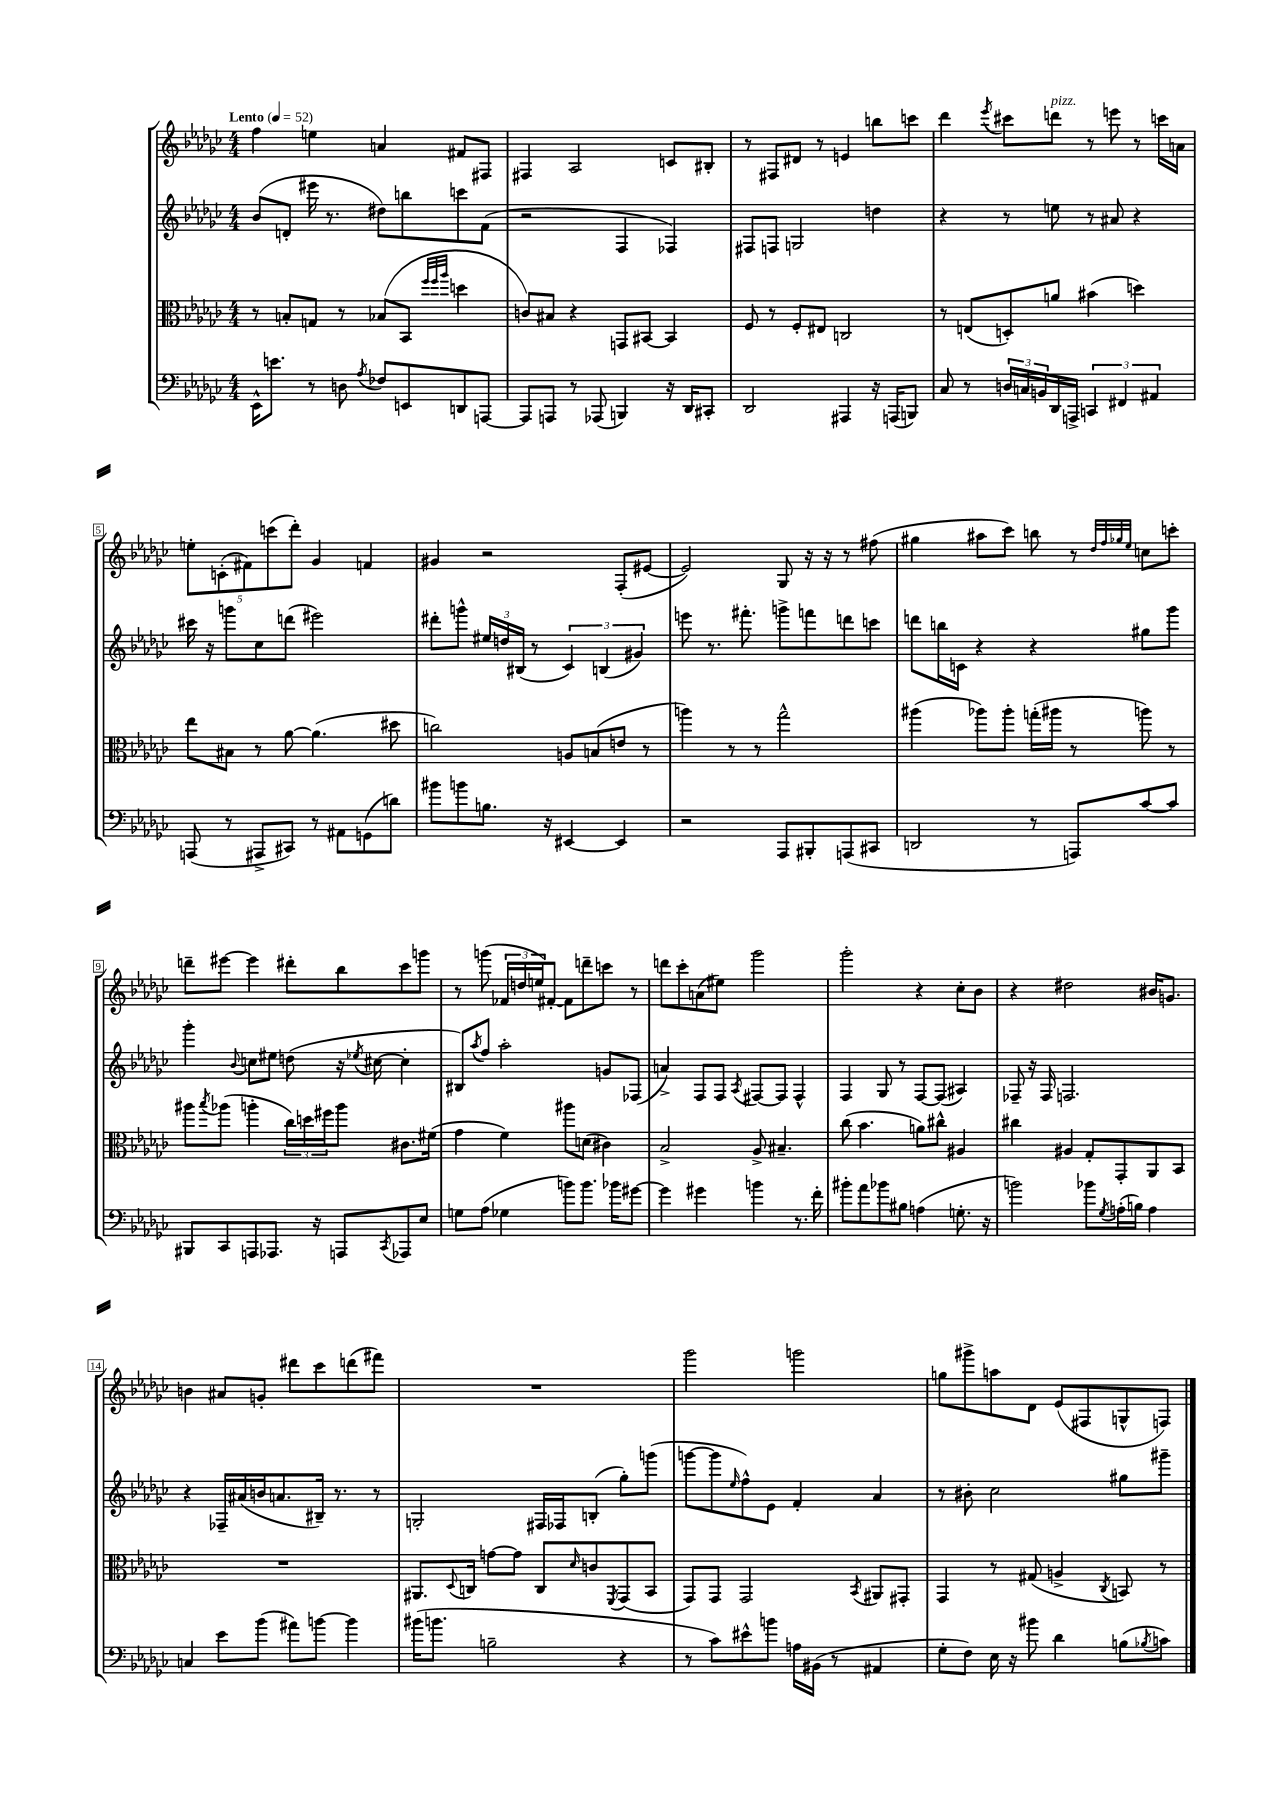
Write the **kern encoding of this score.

**kern	**kern	**kern	**kern
*staff4	*staff3	*staff2	*staff1
*clefF4	*clefC3	*clefG2	*clefG2
*k[b-e-a-d-g-c-]	*k[b-e-a-d-g-c-]	*k[b-e-a-d-g-c-]	*k[b-e-a-d-g-c-]
*M4/4	*M4/4	*M4/4	*M4/4
*MM52	*MM52	*MM52	*MM52
16EE-^^	8r	(8b-	4ff
8.e	.	.	.
.	8B'	8d'	.
8r	8G	16eee#	4ee
.	.	8.r	.
8D	8r	.	.
8qA-	.	.	.
8F-	(8B-	8dd#)	4a
8EE	8BB-	8bb	.
.	32qqff	.	.
.	32qqff	.	.
.	32qqaa-	.	.
8DD	4dd	8ccc	8f#
[8AAA	.	(8f	8F#
=	=	=	=
8AAA]	8c)	2r	4F#
8AAA	8B#	.	.
8r	4r	.	2A-
(8AAA-	.	.	.
4BBB)	8GG	4F	.
.	[8BB#	.	.
16r	4BB#]	4F-)	8c
16DD-	.	.	.
8CC#'	.	.	8B#'
=	=	=	=
2DD-	8F	8F#	8r
.	8r	8F	8F#
.	8F'	2G	8d#
.	8E#	.	8r
4AAA#	2C	.	4e
16r	.	4dd	8bb
(16AAA	.	.	.
8BBB)	.	.	8ccc
=	=	=	=
8C-	8r	4r	4ddd-
8r	(8E	.	.
.	.	.	8qeee-
24D	8D')	8r	8ccc#
24C	.	.	.
24BB	.	.	.
16DD-	8a	8ee	8ddd
16AAA^	.	.	.
6CC	(4b#	8r	8r
.	.	8a#	8eee
6FF#	.	.	.
.	4dd)	4r	8r
6AA#	.	.	.
.	.	.	16ccc
.	.	.	16a
=	=	=	=
(8AAA	8ee-	16ccc#	10ee'
.	.	16r	.
.	.	.	(10c'
8r	8B#	8ggg	.
.	.	.	10f#)
8AAA#^	8r	8cc-	.
.	.	.	(10ccc
8CC#)	[8a-	(8ddd	.
.	.	.	10ddd-')
8r	(4.a-]	2eee#)	4g-
8AA#	.	.	.
(8GG	.	.	4f
8d)	8dd#	.	.
=	=	=	=
8b#	2cc)	8ddd#'	4g#
8b	.	8ggg^^	.
8.B	.	24ee#	2r
.	.	24dd	.
.	.	(24B#	.
.	.	8r	.
16r	.	.	.
[4EE#	8A	6c-)	.
.	(8B	.	.
.	.	(6B	.
4EE#]	8e	.	(8F'
.	.	6g#)	.
.	8r	.	[8e#
=	=	=	=
2r	4aa)	8eee	2e#])
.	.	8.r	.
.	8r	.	.
.	.	8.fff#'	.
.	8r	.	.
8AAA-	2gg-^^	8ggg^	8G-
8BBB#'	.	8fff	16r
.	.	.	16r
(8AAA	.	8ddd	8r
8CC#	.	8ccc	(8ff#
=	=	=	=
2DD	(4aa#	8ddd	4gg#
.	.	16bb	.
.	.	16c	.
.	8aa-)	4r	8aa#
.	8aa-'	.	8ccc-)
8r	(16gg'	4r	8bb
.	16aa#	.	.
8AAA)	8r	.	8r
.	.	.	32qqdd-
.	.	.	32qqff
.	.	.	32qqgg-
.	.	.	32qqee-
[8c-	8aa)	8gg#	8cc
8c-]	8r	8ggg-	8ccc'
=	=	=	=
8BBB#	8aa#	4ggg-'	8ddd~
.	8qbb-	.	.
8CC-	(8aa-	.	[8eee#
.	.	8qqb-	.
8AAA	4aa'	8cc	4eee#]
8.AAA-	.	8ee#	.
.	24cc-)	(8dd	8ddd#'
.	24dd	.	.
16r	.	.	.
.	24ff#	.	.
8AAA	8aa	16r	8bb-
.	.	8qee-	.
.	.	[16cc#	.
8qCC-	.	.	.
8AAA-	8.c#	4cc#']	8ccc-
8E-	.	.	8ggg
.	(16f#	.	.
=	=	=	=
8G	4g-	8B#)	8r
.	.	8qaa-	.
(8A-	.	8ff	(8ggg
4G-	4f)	2aa-'	24f-
.	.	.	24dd
.	.	.	24ee)
.	.	.	[8f#'
8b)	8aa#	.	8f#]
8.b	(8d	.	8ddd~
.	4c#)	8g	8ccc
16b-	.	.	.
[8g#	.	(8F-	8r
=	=	=	=
4g#]	2B-^	4a^)	8ddd
.	.	.	8ccc-'
4g#	.	8F	(8a
.	.	8F	8ee#)
.	.	8qA-	.
4b	8A-^	[8F#	2ggg-
.	4.B#~	8F#]	.
8.r	.	4F#^^	.
16f'	.	.	.
=	=	=	=
8b#'	(8cc-	4F	2ggg-'
8a-	4.b-	.	.
8b-	.	8G-	.
8B#	.	8r	.
(4A	8a)	[8F	4r
.	8cc#^^	(8F]	.
8.G'	4A#	4A#)	8cc-'
.	.	.	8b-
16r	.	.	.
=	=	=	=
2b)	4cc#	8F-~	4r
.	.	16r	.
.	.	16F-	.
.	4A#	2.F	2dd#
8b-	8G-'	.	.
8qG-	.	.	.
(16A'	8GG-'	.	.
16B)	.	.	.
4A	8AA-	.	16b#
.	.	.	8.g
.	8BB-	.	.
=	=	=	=
4C	1r	4r	4b
8e-	.	16F-~	8a#
.	.	(16a#	.
(8b-	.	16b	8g'
.	.	8.a	.
8a#)	.	.	8ddd#
[8b	.	16B#~)	8ccc-
.	.	8.r	.
4b]	.	.	(8ddd
.	.	8r	8fff#)
=	=	=	=
(16b#	8.AA#	2G'	1r
8.b	.	.	.
.	8qqD-	.	.
.	16C	.	.
2B~	[8g	.	.
.	8g]	.	.
.	8C	16F#	.
.	.	16F-	.
.	16qqd-	.	.
.	8c	(8B'	.
.	8qFF	.	.
4r	(8GG-	8gg-')	.
.	8BB-	(8ggg	.
=	=	=	=
8r	8GG-)	[8ggg	2ggg-
8c-)	8GG-	8ggg]	.
.	.	16qqee-	.
8e#^^	2GG-	8ff^^)	.
8b	.	8e-	.
16A	.	4f'	2ggg
(16BB#	.	.	.
8r	.	.	.
.	8qBB-	.	.
4AA#	8AA#	4a-	.
.	8GG#'	.	.
=	=	=	=
8G-'	4GG-	8r	8gg
8F)	.	8b#'	8ggg#^
16E-	8r	2cc-	8aa
16r	.	.	.
8b#	(8G#	.	8d-
4d-	4A^	.	(8e-
.	.	.	8F#
.	8qC-	.	.
(8B	8BB)	8gg#	8G^^
8qB-	.	.	.
8c)	8r	8ggg#~	8F)
==	==	==	==
*-	*-	*-	*-
